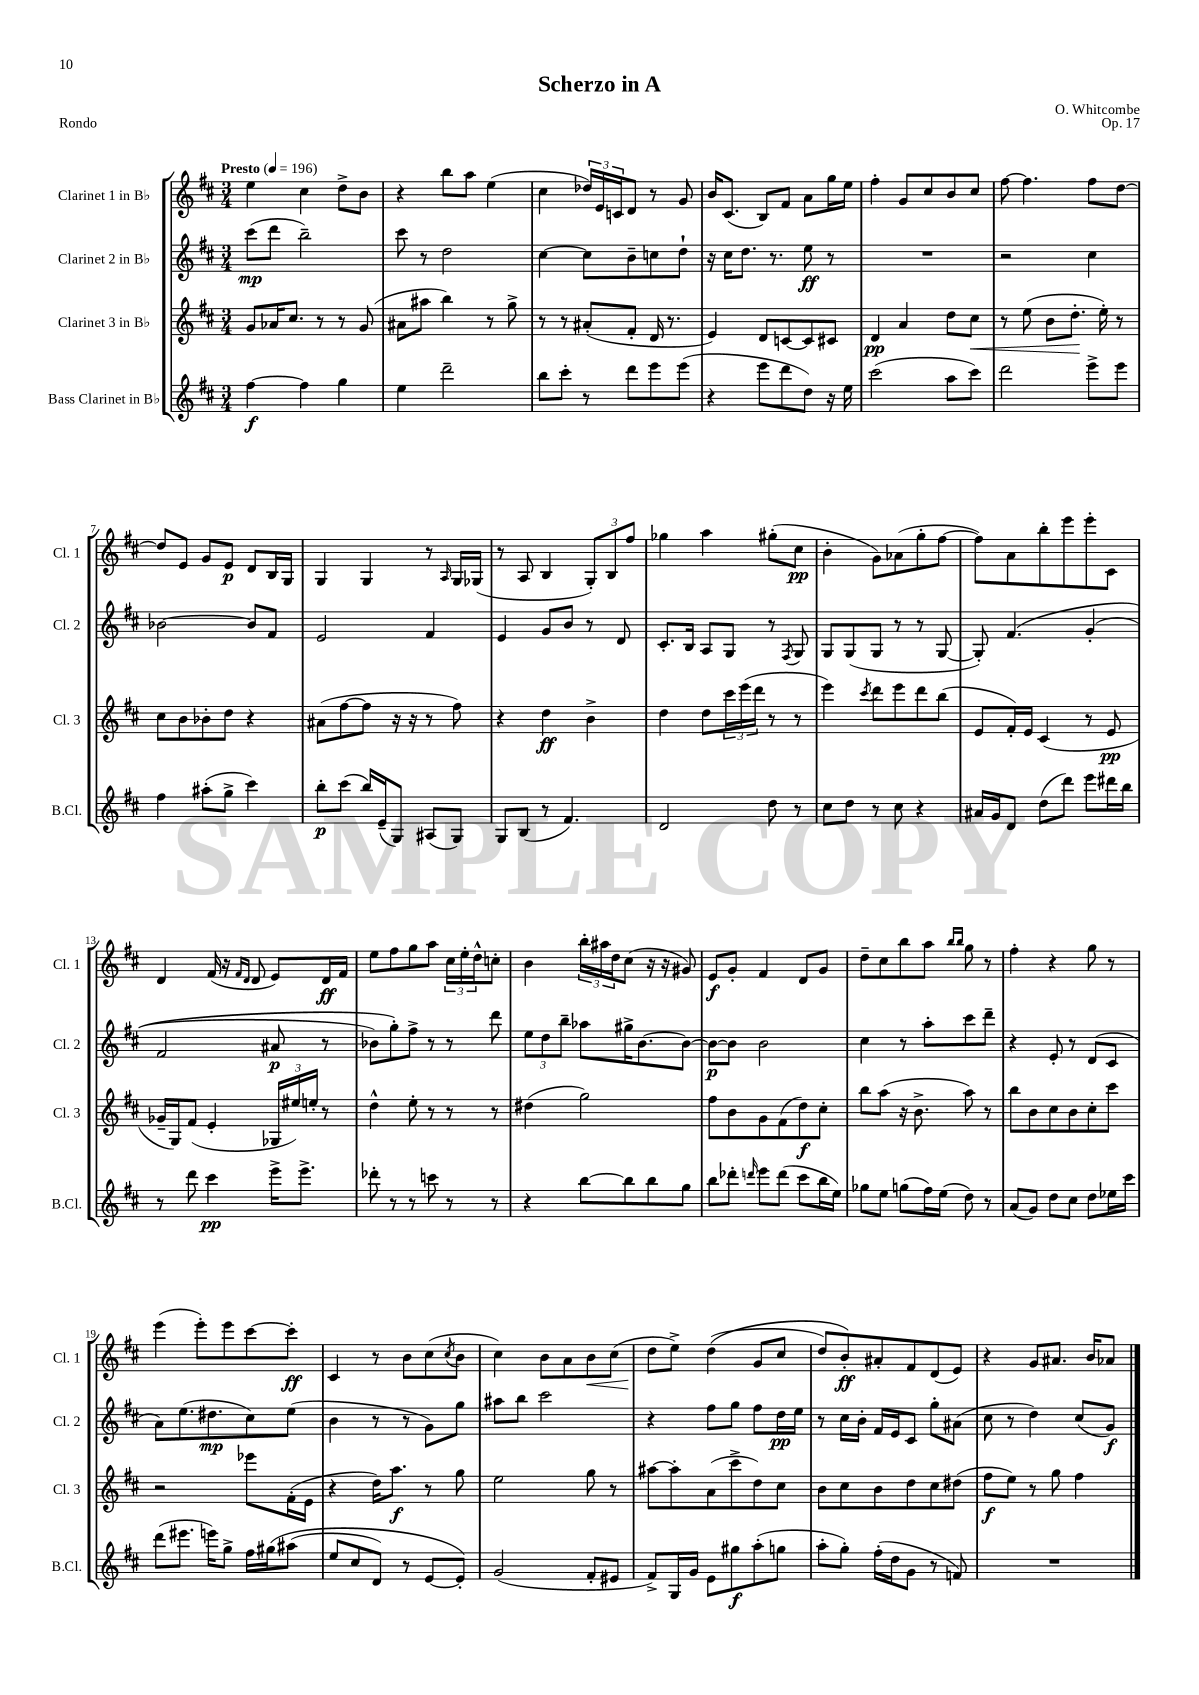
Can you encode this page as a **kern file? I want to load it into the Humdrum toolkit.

**kern	**dynam	**kern	**dynam	**kern	**dynam	**kern	**dynam
*part4	*part4	*part3	*part3	*part2	*part2	*part1	*part1
*staff4	*staff4	*staff3	*staff3	*staff2	*staff2	*staff1	*staff1
*I"Bass Clarinet in B♭	*	*I"Clarinet 3 in B♭	*	*I"Clarinet 2 in B♭	*	*I"Clarinet 1 in B♭	*
*I'B.Cl.	*	*I'Cl. 3	*	*I'Cl. 2	*	*I'Cl. 1	*
*clefG2	*	*clefG2	*	*clefG2	*	*clefG2	*
*k[f#c#]	*	*k[f#c#]	*	*k[f#c#]	*	*k[f#c#]	*
*M3/4	*	*M3/4	*	*M3/4	*	*M3/4	*
*MM196	*	*MM196	*	*MM196	*	*MM196	*
=1	=1	=1	=1	=1	=1	=1	=1
!	!	!	!	!	!	!LO:TX:a:B:t=Presto	!
[4ff#\	f	8g/L	.	(8ccc#\L	mp	4ee\	.
.	.	16a-X/K	.	8ddd\J	.	.	.
.	.	8.cc#/J	.	.	.	.	.
4ff#\]	.	.	.	2bb~\)	.	4cc#\	.
.	.	8r	.	.	.	.	.
4gg\	.	8r	.	.	.	8dd^\L	.
.	.	(8g/	.	.	.	8b\J	.
=2	=2	=2	=2	=2	=2	=2	=2
4ee\	.	8a#X\L	.	8ccc#\	.	4r	.
.	.	8aa#X\J	.	8r	.	.	.
2ddd~\	.	4bb\)	.	2dd\	.	8bb\L	.
.	.	.	.	.	.	8aa\J	.
.	.	8r	.	.	.	(4ee\	.
.	.	8gg^\	.	.	.	.	.
=3	=3	=3	=3	=3	=3	=3	=3
8bb\L	.	8r	.	[4cc#\	.	4cc#\	.
8ccc#'\J	.	8r	.	.	.	.	.
8r	.	(8a#X'/L	.	8cc#\L]	.	24dd-X/LL)	.
.	.	.	.	.	.	24e/	.
.	.	.	.	.	.	24cn/J	.
8ddd\L	.	8f#'/J	.	8b~\	.	8d/J	.
8eee\	.	16d/	.	8ccn\	.	8r	.
.	.	8.r	.	.	.	.	.
(8eee\J	.	.	.	8dd`\J	.	8g/	.
=4	=4	=4	=4	=4	=4	=4	=4
4r	.	4e/)	.	16r	.	16b/KL	.
.	.	.	.	16cc#\KL	.	(8.c#/J	.
.	.	.	.	8.dd\J	.	.	.
8eee\L	.	8d/L	.	.	.	8B/L)	.
.	.	.	.	8.r	.	.	.
8ddd\	.	[8cn/	.	.	.	8f#/J	.
8dd\J)	.	8c/]	.	8ee\	ff	8a\L	.
16r	.	8c#X/J	.	8r	.	16gg\L	.
16ee\	.	.	.	.	.	16ee\JJ	.
=5	=5	=5	=5	=5	=5	=5	=5
(2ccc#\	.	4d/	pp	2.r	.	4ff#'\	.
.	.	4a/	.	.	.	8g/L	.
.	.	.	.	.	.	8cc#/	.
8aa\L	.	8dd\L	.	.	.	8b/	.
!	!	!	!LO:HP:b	!	!	!	!
8ccc#\J)	.	8cc#\J	<	.	.	8cc#/J	.
=6	=6	=6	=6	=6	=6	=6	=6
2ddd\	.	8r	.	2r	.	[8ff#\	.
.	.	(8ee\	.	.	.	4.ff#\]	.
.	.	8b\L	.	.	.	.	.
.	.	8.dd'\J	.	.	.	.	.
8eee^\L	.	.	.	4cc#\	.	8ff#\L	.
.	.	16ee'\)	[	.	.	.	.
8eee\J	.	8r	.	.	.	[8dd\J	.
!!LO:LB:g=z
=7	=7	=7	=7	=7	=7	=7	=7
4ff#\	.	8cc#\L	.	[2b-X\	.	8dd/L]	.
.	.	8b\	.	.	.	8e/J	.
(8aa#X'\L	.	8b-X'\	.	.	.	8g/L	.
8gg^\J	.	8dd\J	.	.	.	8e/J	p
4ccc#\)	.	4r	.	8b-/L]	.	8d/L	.
.	.	.	.	8f#/J	.	16B/L	.
.	.	.	.	.	.	16G/JJ	.
=8	=8	=8	=8	=8	=8	=8	=8
8bb'\L	p	(8a#X\L	.	2e/	.	4G/	.
(8ccc#\J	.	[8ff#\	.	.	.	.	.
16bb/LL)	.	8ff#\J]	.	.	.	4G/	.
(16e~/J	.	.	.	.	.	.	.
8G/J)	.	16r	.	.	.	.	.
.	.	16r	.	.	.	.	.
(8A#X/L	.	8r	.	4f#/	.	8r	.
.	.	.	.	.	.	16qqA/	.
8G/J)	.	8ff#\)	.	.	.	16G/LL	.
.	.	.	.	.	.	(16G-X/JJ	.
=9	=9	=9	=9	=9	=9	=9	=9
8G/L	.	4r	.	4e/	.	8r	.
(8B/J	.	.	.	.	.	8A/	.
8r	.	4dd\	ff	8g/L	.	4B/	.
4.f#/)	.	.	.	8b/J	.	.	.
.	.	4b^\	.	8r	.	12G'/L)	.
.	.	.	.	.	.	12B/	.
.	.	.	.	8d/	.	.	.
.	.	.	.	.	.	12ff#/J	.
=10	=10	=10	=10	=10	=10	=10	=10
2d/	.	4dd\	.	8.c#'/L	.	4gg-X\	.
.	.	.	.	16B/Jk	.	.	.
.	.	8dd\L	.	8A/L	.	4aa\	.
.	.	24ccc#\L	.	8G/J	.	.	.
.	.	(24eee\	.	.	.	.	.
.	.	24ddd\JJ	.	.	.	.	.
8dd\	.	8r	.	8r	.	(8gg#X'\L	.
.	.	.	.	8qF#/	.	.	.
8r	.	8r	.	8G/	.	8cc#\J	pp
=11	=11	=11	=11	=11	=11	=11	=11
8cc#\L	.	4eee\)	.	8G/L	.	4b'\	.
8dd\J	.	.	.	(8G/	.	.	.
.	.	8qccc#/	.	.	.	.	.
8r	.	8ddd\L	.	8G/J	.	8g\L)	.
8cc#\	.	8eee\	.	8r	.	(8a-X\	.
4r	.	8ddd\	.	8r	.	8gg'\	.
.	.	(8bb\J	.	[8G/	.	[8ff#\J	.
=12	=12	=12	=12	=12	=12	=12	=12
16a#X/LL	.	8e/L	.	8G'/])	.	8ff#\L])	.
16g/J	.	.	.	.	.	.	.
8d/J	.	16f#'/L)	.	(4.f#/	.	8a\	.
.	.	16e/JJ	.	.	.	.	.
(8dd\L	.	(4c#/	.	.	.	8bb'\	.
8ddd\J)	.	.	.	.	.	8eee\	.
8eee\L	.	8r	.	(4g'/	.	8eee'\	.
16ddd#X\L	.	8e/	pp	.	.	8c#\J	.
16bb\JJ	.	.	.	.	.	.	.
!!LO:LB:g=z
=13	=13	=13	=13	=13	=13	=13	=13
8r	.	16g-X~/LL	.	2f#/	.	4d/	.
.	.	16G/J)	.	.	.	.	.
8ddd\	.	(8f#/J	.	.	.	.	.
4ccc#\	pp	4e'/	.	.	.	(16f#/	.
.	.	.	.	.	.	16r	.
.	.	.	.	.	.	16qqf#/LL	.
.	.	.	.	.	.	16qqd/JJ	.
.	.	.	.	.	.	8d/	.
16eee^\KL	.	24G-X/LL	.	8a#X/	p	8e/L)	.
.	.	24ee#X/)	.	.	.	.	.
8.eee^\J	.	.	.	.	.	.	.
.	.	24een'/JJ	.	.	.	.	.
.	.	8r	.	8r	.	16d/L	ff
.	.	.	.	.	.	16f#/JJ	.
=14	=14	=14	=14	=14	=14	=14	=14
8ddd-X'\	.	4dd^^\	.	8b-X\L)	.	8ee\L	.
8r	.	.	.	8gg'\)	.	8ff#\	.
8r	.	8ee'\	.	8ff#^\J	.	8gg\	.
8cccn\	.	8r	.	8r	.	8aa\J	.
8r	.	8r	.	8r	.	24cc#\LL	.
.	.	.	.	.	.	24ee'\	.
.	.	.	.	.	.	24dd^^\J	.
8r	.	8r	.	8ddd\	.	8ccn'\J	.
=15	=15	=15	=15	=15	=15	=15	=15
4r	.	(4dd#X\	.	12ee\L	.	4b\	.
.	.	.	.	12dd\	.	.	.
.	.	.	.	12bb~\J	.	.	.
[8bb\L	.	2gg\)	.	8aa-X\L	.	24bb'\LL	.
.	.	.	.	.	.	24aa#X\	.
.	.	.	.	.	.	24dd\J	.
8bb\]	.	.	.	16gg#X^\K	.	(8cc#\J	.
.	.	.	.	[8.b\	.	.	.
8bb\	.	.	.	.	.	16r	.
.	.	.	.	.	.	16r	.
8gg\J	.	.	.	8b\J_	.	8g#X/)	.
=16	=16	=16	=16	=16	=16	=16	=16
8bb\L	.	8ff#\L	.	8b\L_	p	8e/L	f
8ddd-X'\J	.	8b\	.	8b\J]	.	8g'/J	.
16qqdddn/	.	.	.	.	.	.	.
8eee\L	.	8g\	.	2b\	.	4f#/	.
(8ddd\J	.	(8f#\	.	.	.	.	.
8ccc#\L	.	8dd\)	f	.	.	8d/L	.
16bb\L	.	8cc#'\J	.	.	.	8g/J	.
16ee\JJ)	.	.	.	.	.	.	.
=17	=17	=17	=17	=17	=17	=17	=17
8gg-X\L	.	8bb\L	.	4cc#\	.	8dd~\L	.
8ee\J	.	(8aa\J	.	.	.	8cc#\	.
(8ggn\L	.	16r	.	8r	.	8bb\	.
.	.	8.b^\	.	.	.	.	.
16ff#\L)	.	.	.	8aa'\L	.	8aa\J	.
(16ee\JJ	.	.	.	.	.	.	.
.	.	.	.	.	.	16qqbb/LL	.
.	.	.	.	.	.	16qqbb/JJ	.
8dd\)	.	8aa\)	.	8ccc#\	.	8gg\	.
8r	.	8r	.	8ddd~\J	.	8r	.
=18	=18	=18	=18	=18	=18	=18	=18
(8a/L	.	8bb\L	.	4r	.	4ff#'\	.
8g/J)	.	8b\	.	.	.	.	.
8dd\L	.	8cc#\	.	8e'/	.	4r	.
8cc#\J	.	8b\	.	8r	.	.	.
8dd\L	.	8cc#'\	.	(8d/L	.	8gg\	.
16ee-X\L	.	8ccc#\J	.	8c#/J	.	8r	.
16ccc#\JJ	.	.	.	.	.	.	.
!!LO:LB:g=z
=19	=19	=19	=19	=19	=19	=19	=19
(8ddd\L	.	2r	.	8a\L)	.	(4eee\	.
8.eee#X\J	.	.	.	(8.ee\	.	.	.
.	.	.	.	.	.	8eee'\L)	.
16eeen\KL)	.	.	.	8.dd#X\	mp	.	.
8gg^\J	.	.	.	.	.	8eee\	.
16ff#\LL	.	8eee-X\L	.	8cc#\)	.	[8ccc#\	.
(16gg#X\J	.	.	.	.	.	.	.
(8aa#X\J	.	(16f#'\L	.	(8ee\J	.	8ccc#'\J]	ff
.	.	16e\JJ	.	.	.	.	.
=20	=20	=20	=20	=20	=20	=20	=20
8ee/L	.	4r	.	4b\	.	4c#/	.
8cc#/	.	.	.	.	.	.	.
8d/J)	.	16dd\KL)	.	8r	.	8r	.
.	.	8.aa\J	f	.	.	.	.
8r	.	.	.	8r	.	8b\L	.
[8e/L	.	8r	.	8g\L)	.	(8cc#\	.
.	.	.	.	.	.	8qcc#/	.
8e'/J])	.	8gg\	.	8gg\J	.	8b\J	.
=21	=21	=21	=21	=21	=21	=21	=21
(2g/	.	2ee\	.	8aa#X\L	.	4cc#\)	.
.	.	.	.	8bb\J	.	.	.
.	.	.	.	2ccc#\	.	8b\L	.
.	.	.	.	.	.	8a\	.
!	!	!	!	!	!	!	!LO:HP:b
8f#'/L	.	8gg\	.	.	.	8b\	<
8e#X/J	.	8r	.	.	.	(8cc#\J	.
=22	=22	=22	=22	=22	=22	=22	=22
8f#^/L)	.	[8aa#X\L	.	4r	.	8dd\L	.
16G/L	.	8aa#'\]	.	.	.	8ee^\J)	[
16g/JJ	.	.	.	.	.	.	.
8e\L	.	(8a\	.	8ff#\L	.	((4dd\	.
8gg#X\	f	8ccc#^\	.	8gg\J	.	.	.
(8aa'\	.	8dd\)	.	8ff#\L	.	8g/L	.
8ggn\J	.	8cc#\J	.	16dd\L	pp	8cc#/J	.
.	.	.	.	16ee\JJ	.	.	.
=23	=23	=23	=23	=23	=23	=23	=23
8aa'\L	.	8b\L	.	8r	.	8dd/L)	.
8gg'\J)	.	8cc#\	.	16cc#\LL	.	8b'/)	ff
.	.	.	.	16b'\JJ	.	.	.
(16ff#'\LL	.	8b\	.	16f#/LL	.	8a#X'/	.
16dd\J	.	.	.	16e/J	.	.	.
8g\J	.	8dd\	.	8c#/J	.	8f#/	.
8r	.	8cc#\	.	8gg'\L	.	(8d/	.
8fn/)	.	(8dd#X\J	.	(8a#X\J	.	8e/J)	.
=24	=24	=24	=24	=24	=24	=24	=24
2.r	.	8ff#\L	f	8cc#\	.	4r	.
.	.	8ee\J)	.	8r	.	.	.
.	.	8r	.	4dd\)	.	8g/L	.
.	.	8gg\	.	.	.	8.a#X/J	.
.	.	4ff#\	.	(8cc#/L	.	.	.
.	.	.	.	.	.	16b/KL	.
.	.	.	.	8g/J)	f	8a-X/J	.
==	==	==	==	==	==	==	==
*-	*-	*-	*-	*-	*-	*-	*-
